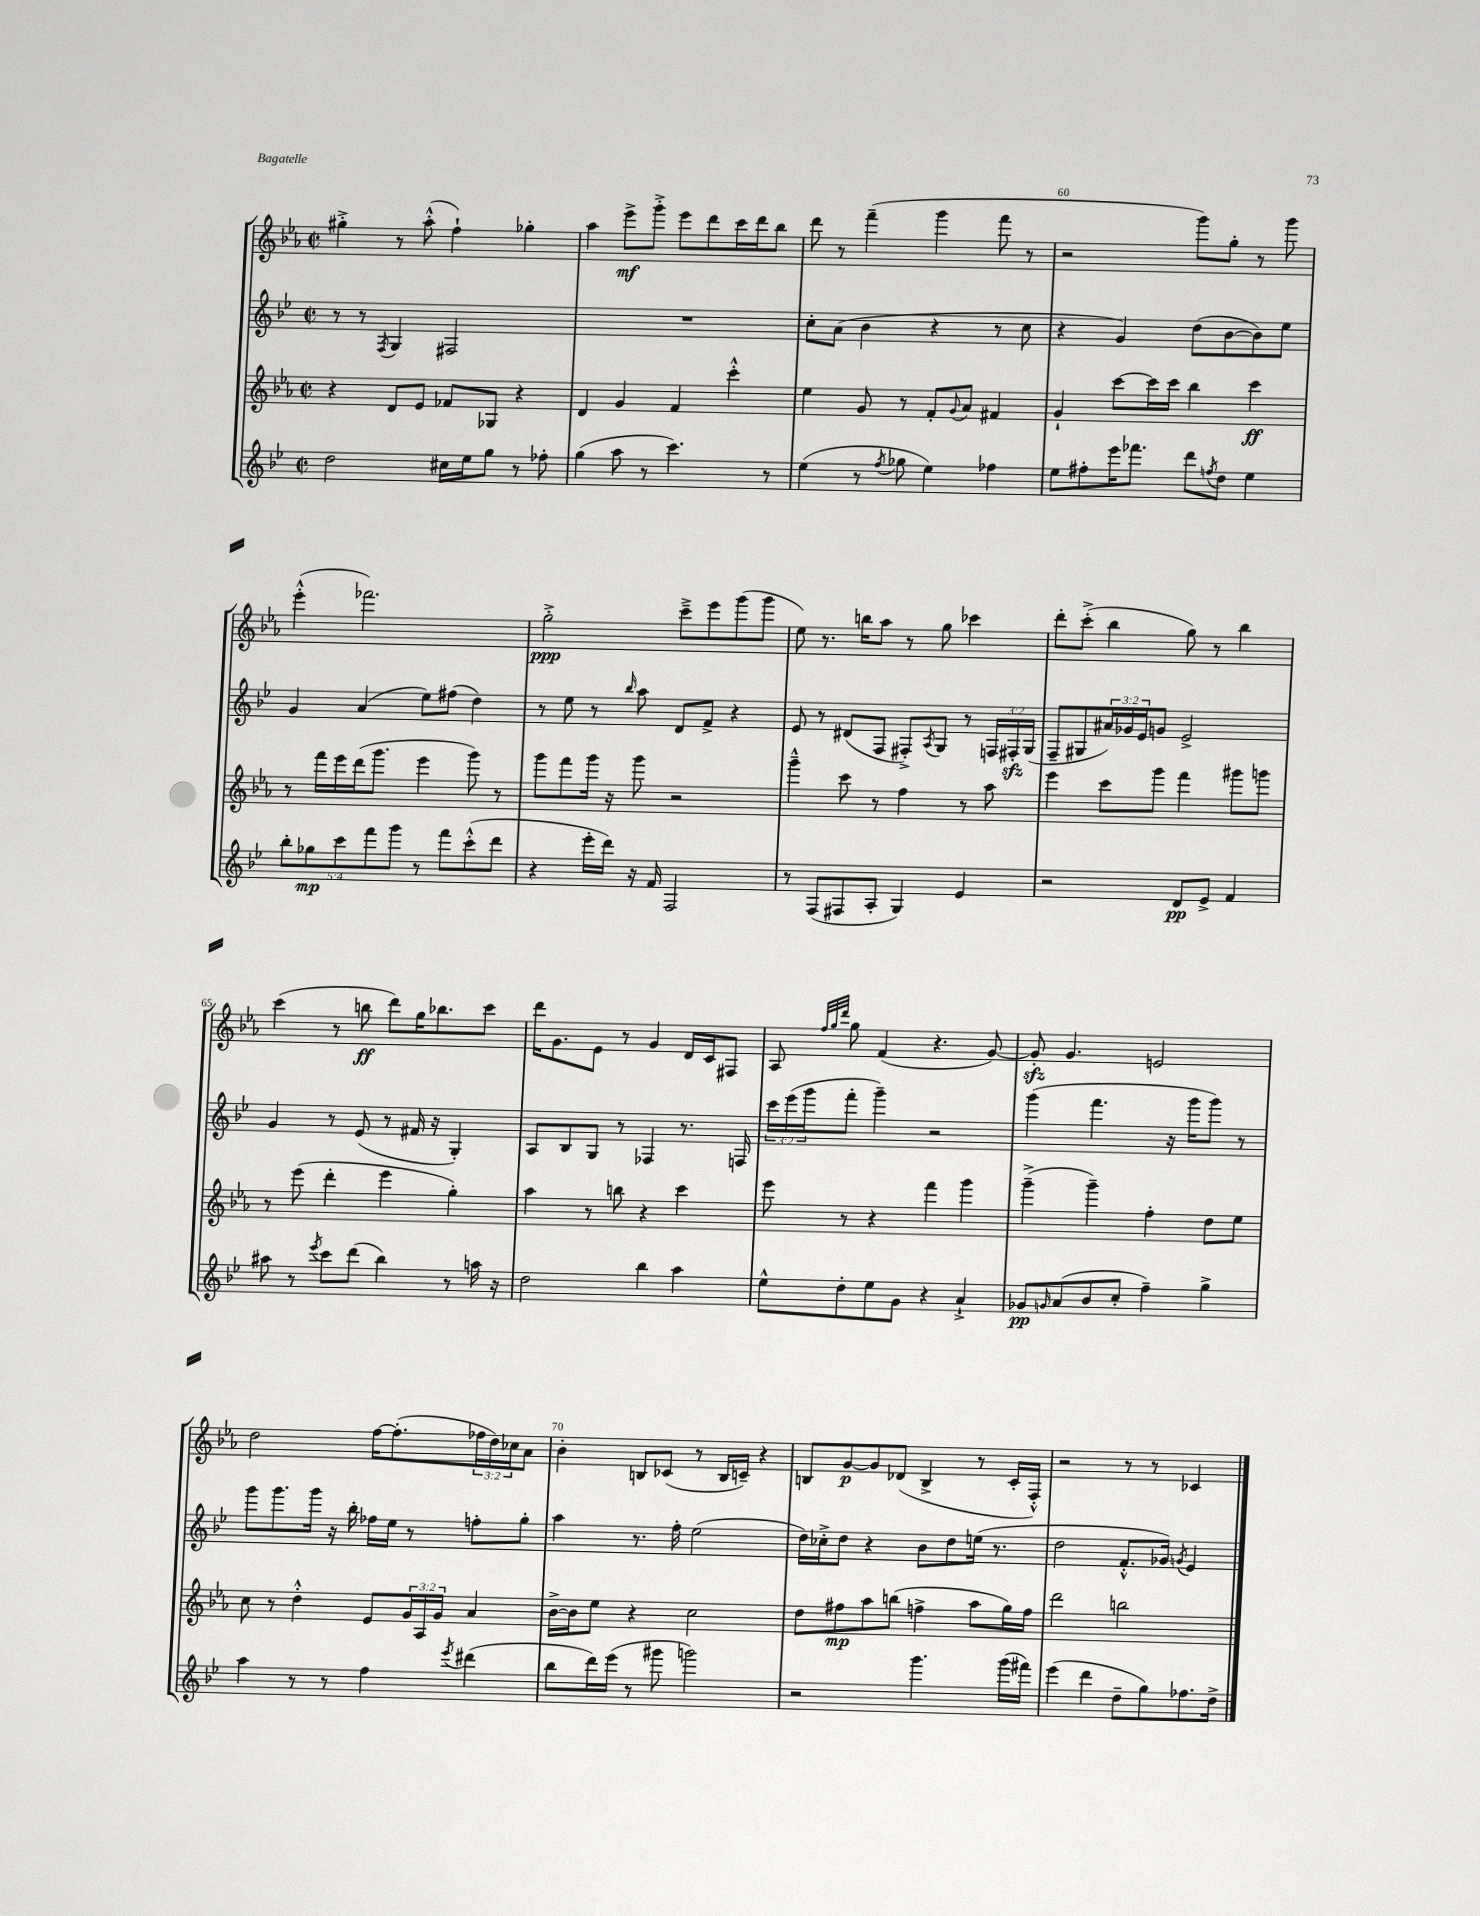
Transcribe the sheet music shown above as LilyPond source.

<<
\new StaffGroup <<
\new Staff = "s0" {
    \clef treble \key ees \major \defaultTimeSignature \time 2/2 \override Staff.TupletNumber.text = #tuplet-number::calc-fraction-text
    gis''4-.-> r8 aes''8-.-^( f''4-!) ges''4-. |
    aes''4 ees'''8->\mf g'''8-.-> ees'''8 d'''8 c'''16 d'''16 bes''8 |
    d'''8 r8 f'''4--( g'''4 f'''8 r8 |
    r2 g'''8) g''8-. r8 g'''8 |
    ees'''4-.-^( fes'''2.) |
    g''2-.->\ppp c'''8---> ees'''8 g'''8( g'''8 |
    ees''8) r8. b''16 aes''8 r8 g''8 ces'''4 |
    d'''8-. c'''8-.->( bes''4 g''8) r8 bes''4 |
    c'''4( r8 b''8\ff d'''8) g''16 bes''8. c'''8 |
    d'''16 g'8. ees'8 r8 g'4 d'16 c'16 fis8 |
    aes8 \grace { f''32 g''32 d'''32 } g''8 f'4( r4. g'8~) |
    g'8-.\sfz g'4. e'2 |
    d''2 f''16~ f''8.-.( \tuplet 3/2 { fes''16 d''16) ces''16 } aes'8 |
    bes'4-. b8 ces'8( r8 b16 c'16--) r4 |
    b8 g'8~\p g'8 des'8( b4-> r8 c'16-. f16-.-^) |
    r2 r8 r8 ces'4 \bar "|." |
}
\new Staff = "s1" {
    \clef treble \key bes \major \defaultTimeSignature \time 2/2 \override Staff.TupletNumber.text = #tuplet-number::calc-fraction-text
    r8 r8 \acciaccatura { f8 } g4 fis2 |
    R1 |
    c''8-. a'8( bes'4 r4 r8 c''8 |
    r4 g'4) d''8( bes'8~ bes'8) ees''8 |
    g'4 a'4( ees''8) fis''8( d''4) |
    r8 ees''8 r8 \grace { bes''16 } a''8 d'8 f'8-> r4 |
    ees'8 r8 dis'8( f8 fis8-.->) \acciaccatura { a8 } g8 r8 \tuplet 3/2 { f16 fis16-.\sfz g16( } |
    f8-- gis8 \tuplet 3/2 { ais'16) ges'16 ees'16 } g'8 ees'2-> |
    g'4 r8 ees'8( r8 fis'16 r16 g4-.) |
    a8 bes8 g8 r8 fes4 r8. f16 |
    \tuplet 3/2 { c'''16 ees'''16( g'''16 } f'''8-. g'''4--) r2 |
    g'''4( f'''4. r16 g'''16 g'''8) r8 |
    g'''8 g'''8. g'''16 r16 bes''16-. fes''16 ees''16 r8 f''8-. g''8-. |
    a''4 r8. f''16-. ees''2( |
    d''16) ces''16-.-> d''8 r4 bes'8 d''8 e''16( r8. |
    d''2 f'8.-.-^ ges'16) \acciaccatura { g'8 } ees'4 \bar "|." |
}
\new Staff = "s2" {
    \clef treble \key ees \major \defaultTimeSignature \time 2/2 \override Staff.TupletNumber.text = #tuplet-number::calc-fraction-text
    r4 d'8 ees'8 fes'8 ges8 r4 |
    d'4 g'4 f'4 c'''4-.-^ |
    ees''4 g'8 r8 f'8-. \appoggiatura { g'8 } aes'8 fis'4 |
    g'4-! c'''8~ c'''16 c'''16 bes''4 c'''4\ff |
    r8 f'''16 ees'''16 d'''16( g'''8. ees'''4 g'''8) r8 |
    g'''8 f'''8 g'''16 r16 g'''8 r2 |
    g'''4---^ c'''8 r8 f''4 r8 aes''8 |
    ees'''4 c'''8 g'''8 f'''4 gis'''8 g'''8 |
    r8 ees'''8( d'''4-. ees'''4 g''4-.) |
    aes''4 r8 b''8 r4 c'''4 |
    ees'''8 r8 r4 f'''4 g'''4 |
    g'''4--->( g'''4--) f''4-. d''8 ees''8 |
    c''8 r8 d''4-.-^ ees'8 \tuplet 3/2 { g'16 aes16 g'16 } aes'4 |
    bes'16~-> bes'16 ees''8 r4 c''2 |
    d''8 fis''8\mp aes''8 b''8( f''4-> aes''8 g''16) f''16 |
    d'''2 b''2 \bar "|." |
}
\new Staff = "s3" {
    \clef treble \key bes \major \defaultTimeSignature \time 2/2 \override Staff.TupletNumber.text = #tuplet-number::calc-fraction-text
    d''2 cis''16 ees''16 g''8 r8 fes''8-. |
    g''4( a''8 r8 c'''4.) r8 |
    ees''4( r8 \acciaccatura { f''8 } ges''8 ees''4) fes''4 |
    ees''8 fis''8-. ees'''16 fes'''8. d'''8 \acciaccatura { f''8 } d''8 ees''4 |
    \tuplet 5/4 { bes''8-. ges''8\mp c'''8 f'''8 g'''8 } r8 f'''8 c'''8-.-^( d'''8 |
    r4 ees'''16-. d'''16) r16 f'16 f2 |
    r8 f8( fis8 a8-. g4) ees'4 |
    r2 d'8\pp ees'8-> f'4 |
    ais''8 r8 \acciaccatura { ees'''8 } c'''8 d'''8( bes''4) r8 a''16 r16 |
    d''2 bes''4 a''4 |
    ees''8-^ d''8-. ees''8 g'8 r4 a'4-!-> |
    ges'8\pp \grace { g'16 } a'8( bes'8 c''8-. f''4--) g''4-> |
    a''4 r8 r8 f''4 \acciaccatura { ees'''8 } dis'''4( |
    bes''8 d'''16) ees'''16( r8 gis'''8 g'''2) |
    r2 g'''4. g'''16( fis'''16) |
    ees'''4( d'''4 d''8-- g''8) fes''8. d''16-> \bar "|." |
}
>>
>>
\layout { \context { \Score currentBarNumber = #57 \override BarNumber.break-visibility = ##(#f #t #t) barNumberVisibility = #(every-nth-bar-number-visible 5) } }
